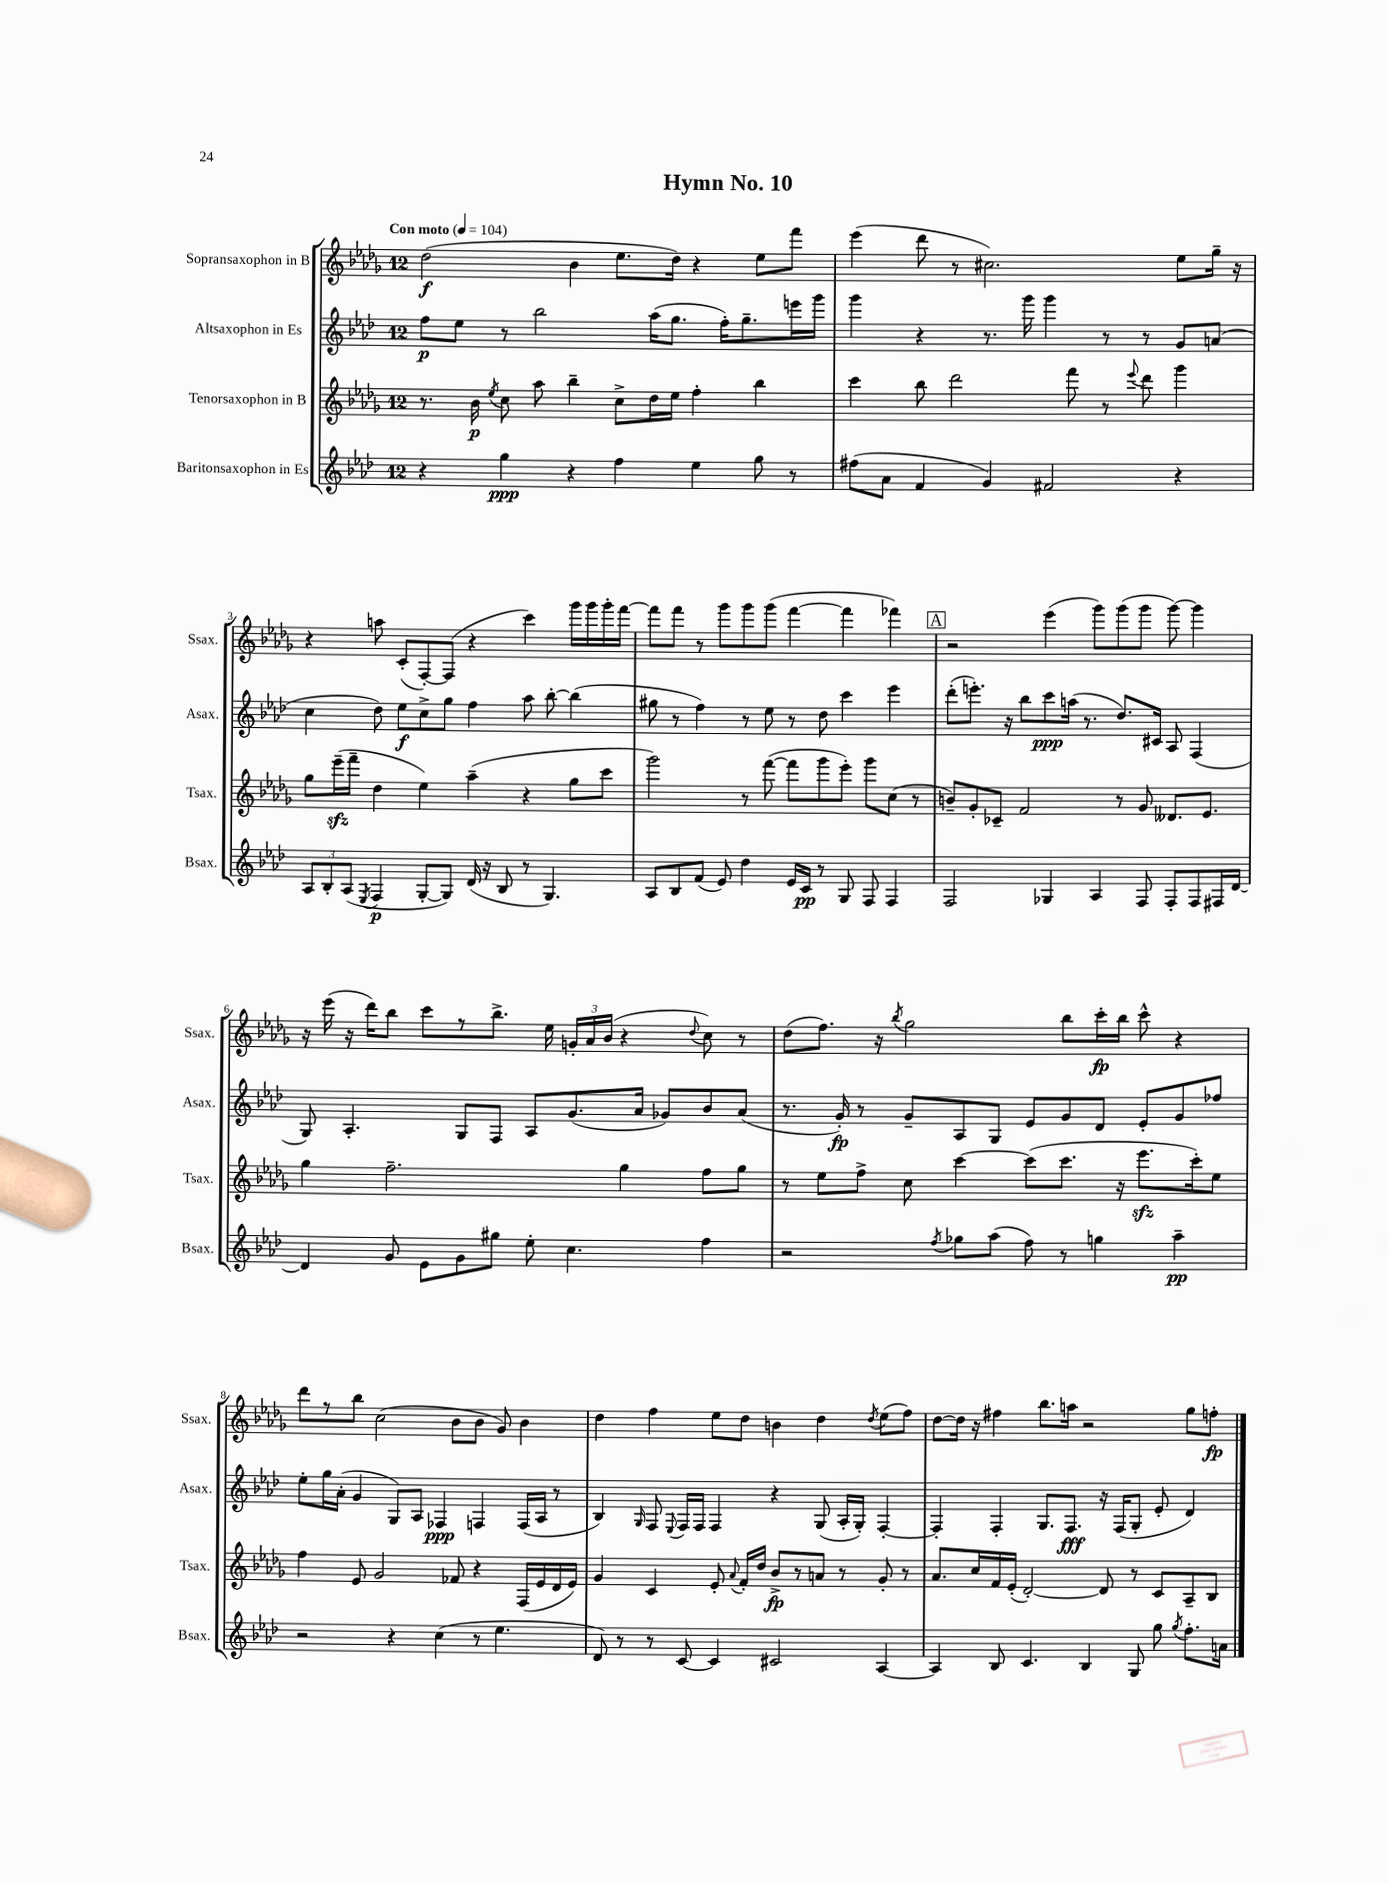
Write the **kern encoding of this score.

**kern	**dynam	**kern	**dynam	**kern	**dynam	**kern	**dynam
*part4	*part4	*part3	*part3	*part2	*part2	*part1	*part1
*staff4	*staff4	*staff3	*staff3	*staff2	*staff2	*staff1	*staff1
*I"Baritonsaxophon in Es	*	*I"Tenorsaxophon in B	*	*I"Altsaxophon in Es	*	*I"Sopransaxophon in B	*
*I'Bsax.	*	*I'Tsax.	*	*I'Asax.	*	*I'Ssax.	*
*clefG2	*	*clefG2	*	*clefG2	*	*clefG2	*
*k[b-e-a-d-]	*	*k[b-e-a-d-g-]	*	*k[b-e-a-d-]	*	*k[b-e-a-d-g-]	*
*M12/8	*	*M12/8	*	*M12/8	*	*M12/8	*
*MM104	*	*MM104	*	*MM104	*	*MM104	*
=1	=1	=1	=1	=1	=1	=1	=1
!	!	!	!	!	!	!LO:TX:a:B:t=Con moto	!
4r	.	8.r	.	8ff\L	p	(2dd-\	f
.	.	.	.	8ee-\J	.	.	.
.	.	16b-\	p	.	.	.	.
.	.	8qee-/	.	.	.	.	.
4gg\	ppp	8cc\	.	8r	.	.	.
.	.	8aa-\	.	2bb-\	.	.	.
4r	.	4bb-~\	.	.	.	4b-\	.
4ff\	.	8cc^\L	.	.	.	8.ee-\L	.
.	.	16dd-\L	.	(16aa-\KL	.	.	.
.	.	16ee-\JJ	.	8.gg\J	.	16dd-\Jk)	.
4ee-\	.	4ff'\	.	.	.	4r	.
.	.	.	.	16ff'\KL)	.	.	.
.	.	.	.	8.gg~\	.	.	.
8gg\	.	4bb-\	.	.	.	8ee-\L	.
8r	.	.	.	16eeen\L	.	8fff\J	.
.	.	.	.	16ggg\JJ	.	.	.
=2	=2	=2	=2	=2	=2	=2	=2
(8ff#X\L	.	4ccc\	.	4ggg\	.	(4eee-\	.
8a-\J	.	.	.	.	.	.	.
4f/	.	8bb-\	.	4r	.	8ddd-\	.
.	.	2ddd-\	.	.	.	8r	.
4g/)	.	.	.	8.r	.	2.cc#X\)	.
.	.	.	.	16ggg\	.	.	.
2f#X/	.	.	.	4ggg\	.	.	.
.	.	8fff\	.	.	.	.	.
.	.	8r	.	8r	.	.	.
.	.	8qqeee-/	.	.	.	.	.
.	.	8ddd-\	.	8r	.	.	.
4r	.	4ggg-\	.	8g/L	.	8ee-\L	.
.	.	.	.	(8an/J	.	16gg-~\Jk	.
.	.	.	.	.	.	16r	.
!!LO:LB:g=z
=3	=3	=3	=3	=3	=3	=3	=3
12A-/L	.	8gg-\L	.	4cc\	.	4r	.
12B-'/	.	.	.	.	.	.	.
.	.	(16eee-zz~\L	.	.	.	.	.
(12A-/J	.	.	.	.	.	.	.
.	.	16fff~\JJ	.	.	.	.	.
8qE-/	.	.	.	.	.	.	.
4F/	p	4dd-\	.	8dd-\)	.	8aan\	.
.	.	.	.	8ee-\L	f	(8c'/L	.
[8G'/L	.	4ee-\)	.	8cc^\	.	[8F'/)	.
8G/J])	.	.	.	8gg\J	.	(8F/J]	.
(16d-/	.	(4aa-~\	.	4ff\	.	4r	.
16r	.	.	.	.	.	.	.
8B-/	.	.	.	.	.	.	.
8r	.	4r	.	8aa-\	.	4ccc\)	.
4.G/)	.	.	.	[8bb-'\	.	.	.
.	.	8gg-\L	.	(4bb-\]	.	16ggg-\LL	.
.	.	.	.	.	.	16ggg-\	.
.	.	8ccc\J	.	.	.	16ggg-'\	.
.	.	.	.	.	.	[16fff\JJ	.
=4	=4	=4	=4	=4	=4	=4	=4
8A-/L	.	2ggg-\)	.	8gg#X\	.	8fff\L]	.
8B-/	.	.	.	8r	.	8fff\J	.
(8f/J	.	.	.	4ff\)	.	8r	.
8e-/)	.	.	.	.	.	8ggg-\L	.
4dd-\	.	8r	.	8r	.	8ggg-\	.
.	.	([8fff\	.	8ee-\	.	(8ggg-\J	.
16e-/LL	.	8fff\L]	.	8r	.	[4fff\	.
16c/JJ	pp	.	.	.	.	.	.
8r	.	8ggg-\	.	8dd-\	.	.	.
8G/	.	8eee-'\J)	.	4ccc\	.	4fff\]	.
8F/	.	8ggg-\L	.	.	.	.	.
4F/	.	(8cc\J	.	4eee-\	.	4fff-X\)	.
.	.	8r	.	.	.	.	.
!!LO:REH:place=s1:t=A
=5	=5	=5	=5	=5	=5	=5	=5
2F/	.	8bn~/L)	.	(8ddd-'\L	.	2r	.
.	.	8g-'/	.	8.eeen'\J)	.	.	.
.	.	8c-X~/J	.	.	.	.	.
.	.	.	.	16r	.	.	.
.	.	2f/	.	8bb-\L	.	.	.
4G-X/	.	.	.	8ccc\	ppp	(4eee-\	.
.	.	.	.	(16aan\Jk	.	.	.
.	.	.	.	8.r	.	.	.
4A-/	.	.	.	.	.	8ggg-\L)	.
.	.	8r	.	8.dd-/L)	.	(8ggg-\	.
8F/	.	8g-/	.	.	.	8ggg-\J	.
.	.	.	.	16c#X/Jk	.	.	.
8F'/L	.	8.d--X/L	.	8A-/	.	[8ggg-\)	.
8F/	.	.	.	(4F/	.	4ggg-\]	.
.	.	8.e-/J	.	.	.	.	.
16F#X/L	.	.	.	.	.	.	.
[16d-/JJ	.	.	.	.	.	.	.
!!LO:LB:g=z
=6	=6	=6	=6	=6	=6	=6	=6
4d-/]	.	4gg-\	.	8G/)	.	16r	.
.	.	.	.	.	.	(16eee-\	.
.	.	.	.	4.A-'/	.	16r	.
.	.	.	.	.	.	16ddd-\KL)	.
8g/	.	2.ff~\	.	.	.	8bb-\J	.
8e-\L	.	.	.	.	.	8ccc\L	.
8g\	.	.	.	8G/L	.	8r	.
8gg#X\J	.	.	.	8F/J	.	8.bb-^\J	.
8ee-'\	.	.	.	8A-/L	.	.	.
.	.	.	.	.	.	16ee-\	.
4.cc\	.	.	.	(8.g/	.	24gn'/LL	.
.	.	.	.	.	.	24a-/	.
.	.	.	.	.	.	(24b-/JJ	.
.	.	4gg-\	.	.	.	4r	.
.	.	.	.	16a-/Jk	.	.	.
.	.	.	.	8g-X/L)	.	.	.
.	.	.	.	.	.	8qqdd-/	.
4ff\	.	8ff\L	.	8b-/	.	8cc\)	.
.	.	8gg-\J	.	(8a-/J	.	8r	.
=7	=7	=7	=7	=7	=7	=7	=7
2r	.	8r	.	8.r	.	(8dd-\L	.
.	.	8ee-\L	.	.	.	8.ff\J)	.
.	.	.	.	16g'/)	fp	.	.
.	.	8ff^\J	.	8r	.	.	.
.	.	.	.	.	.	16r	.
.	.	.	.	.	.	8qbb-/	.
.	.	8cc\	.	8g~/L	.	2gg-\	.
8qff/	.	.	.	.	.	.	.
8gg-X\L	.	[4ccc\	.	8A-/	.	.	.
(8aa-\J	.	.	.	8G/J	.	.	.
8ff\)	.	(8ccc\L]	.	8e-/L	.	.	.
8r	.	8.ccc\J	.	8g/	.	8bb-\L	.
4ggn\	.	.	.	8d-/J	.	16ccc'\L	fp
.	.	16r	.	.	.	16bb-\JJ	.
.	.	8.eee-zz\L	.	8e-'/L	.	8ccc^^\	.
4aa-~\	pp	.	.	8g/	.	4r	.
.	.	16ccc'\k)	.	.	.	.	.
.	.	8ee-\J	.	8ff-X/J	.	.	.
!!LO:LB:g=z
=8	=8	=8	=8	=8	=8	=8	=8
2r	.	4ff\	.	8ee-'\L	.	8ddd-\L	.
.	.	.	.	16gg\L	.	8r	.
.	.	.	.	(16a-'\JJ	.	.	.
.	.	8e-/	.	4g/	.	8bb-\J	.
.	.	2g-/	.	.	.	(2cc\	.
4r	.	.	.	8G/L)	.	.	.
.	.	.	.	8A-/J	.	.	.
(4cc\	.	.	.	4F-X/	ppp	.	.
.	.	8f-X/	.	.	.	8b-\L	.
8r	.	4r	.	4Fn/	.	8b-\J	.
4.ee-\	.	.	.	.	.	8g-/)	.
.	.	(16F/LL	.	(16F/LL	.	4b-\	.
.	.	16e-/	.	16A-/JJ	.	.	.
.	.	16d-/	.	8r	.	.	.
.	.	16e-/JJ)	.	.	.	.	.
=9	=9	=9	=9	=9	=9	=9	=9
8d-/)	.	4g-/	.	4B-/)	.	4dd-\	.
8r	.	.	.	.	.	.	.
.	.	.	.	16qqG/	.	.	.
8r	.	4c/	.	8F/	.	4ff\	.
.	.	.	.	8qqE-/	.	.	.
[8c/	.	.	.	16F/LL	.	.	.
.	.	.	.	16F/JJ	.	.	.
4c/]	.	8e-'/	.	4F/	.	8ee-\L	.
.	.	8qqa-/	.	.	.	.	.
.	.	16f'/LL	.	.	.	8dd-\J	.
.	.	16dd-/JJ	.	.	.	.	.
2c#X/	.	8b-^/L	fp	4r	.	4bn\	.
.	.	8r	.	.	.	.	.
.	.	8an/J	.	(8G/	.	4dd-\	.
.	.	8r	.	16A-'/LL	.	.	.
.	.	.	.	16G'/JJ)	.	.	.
.	.	.	.	.	.	8qdd-/	.
[4A-/	.	8g-'/	.	[4F'/	.	(8ee-\L	.
.	.	8r	.	.	.	8ff\J)	.
=10	=10	=10	=10	=10	=10	=10	=10
4A-/]	.	8.a-/L	.	4F'/]	.	[8dd-\L	.
.	.	.	.	.	.	16dd-\Jk]	.
.	.	16cc/L	.	.	.	16r	.
8B-/	.	16f/	.	4F'/	.	4ff#X\	.
.	.	(16e-'/JJ	.	.	.	.	.
4.c/	.	[2d-'/)	.	.	.	.	.
.	.	.	.	8.G/L	.	8.bb-\L	.
.	.	.	.	8.F/J	fff	16aan\Jk	.
4B-/	.	.	.	.	.	2r	.
.	.	8d-/]	.	16r	.	.	.
.	.	.	.	(16F/KL	.	.	.
8G/	.	8r	.	8G'/J	.	.	.
8gg\	.	8c/L	.	8e-'/	.	.	.
8qgg/	.	.	.	.	.	.	.
8.ff'\L	.	8A-~/	.	4d-/)	.	8gg-\L	.
.	.	8B-/J	.	.	.	8ffn'\J	fp
16an\Jk	.	.	.	.	.	.	.
==	==	==	==	==	==	==	==
*-	*-	*-	*-	*-	*-	*-	*-
